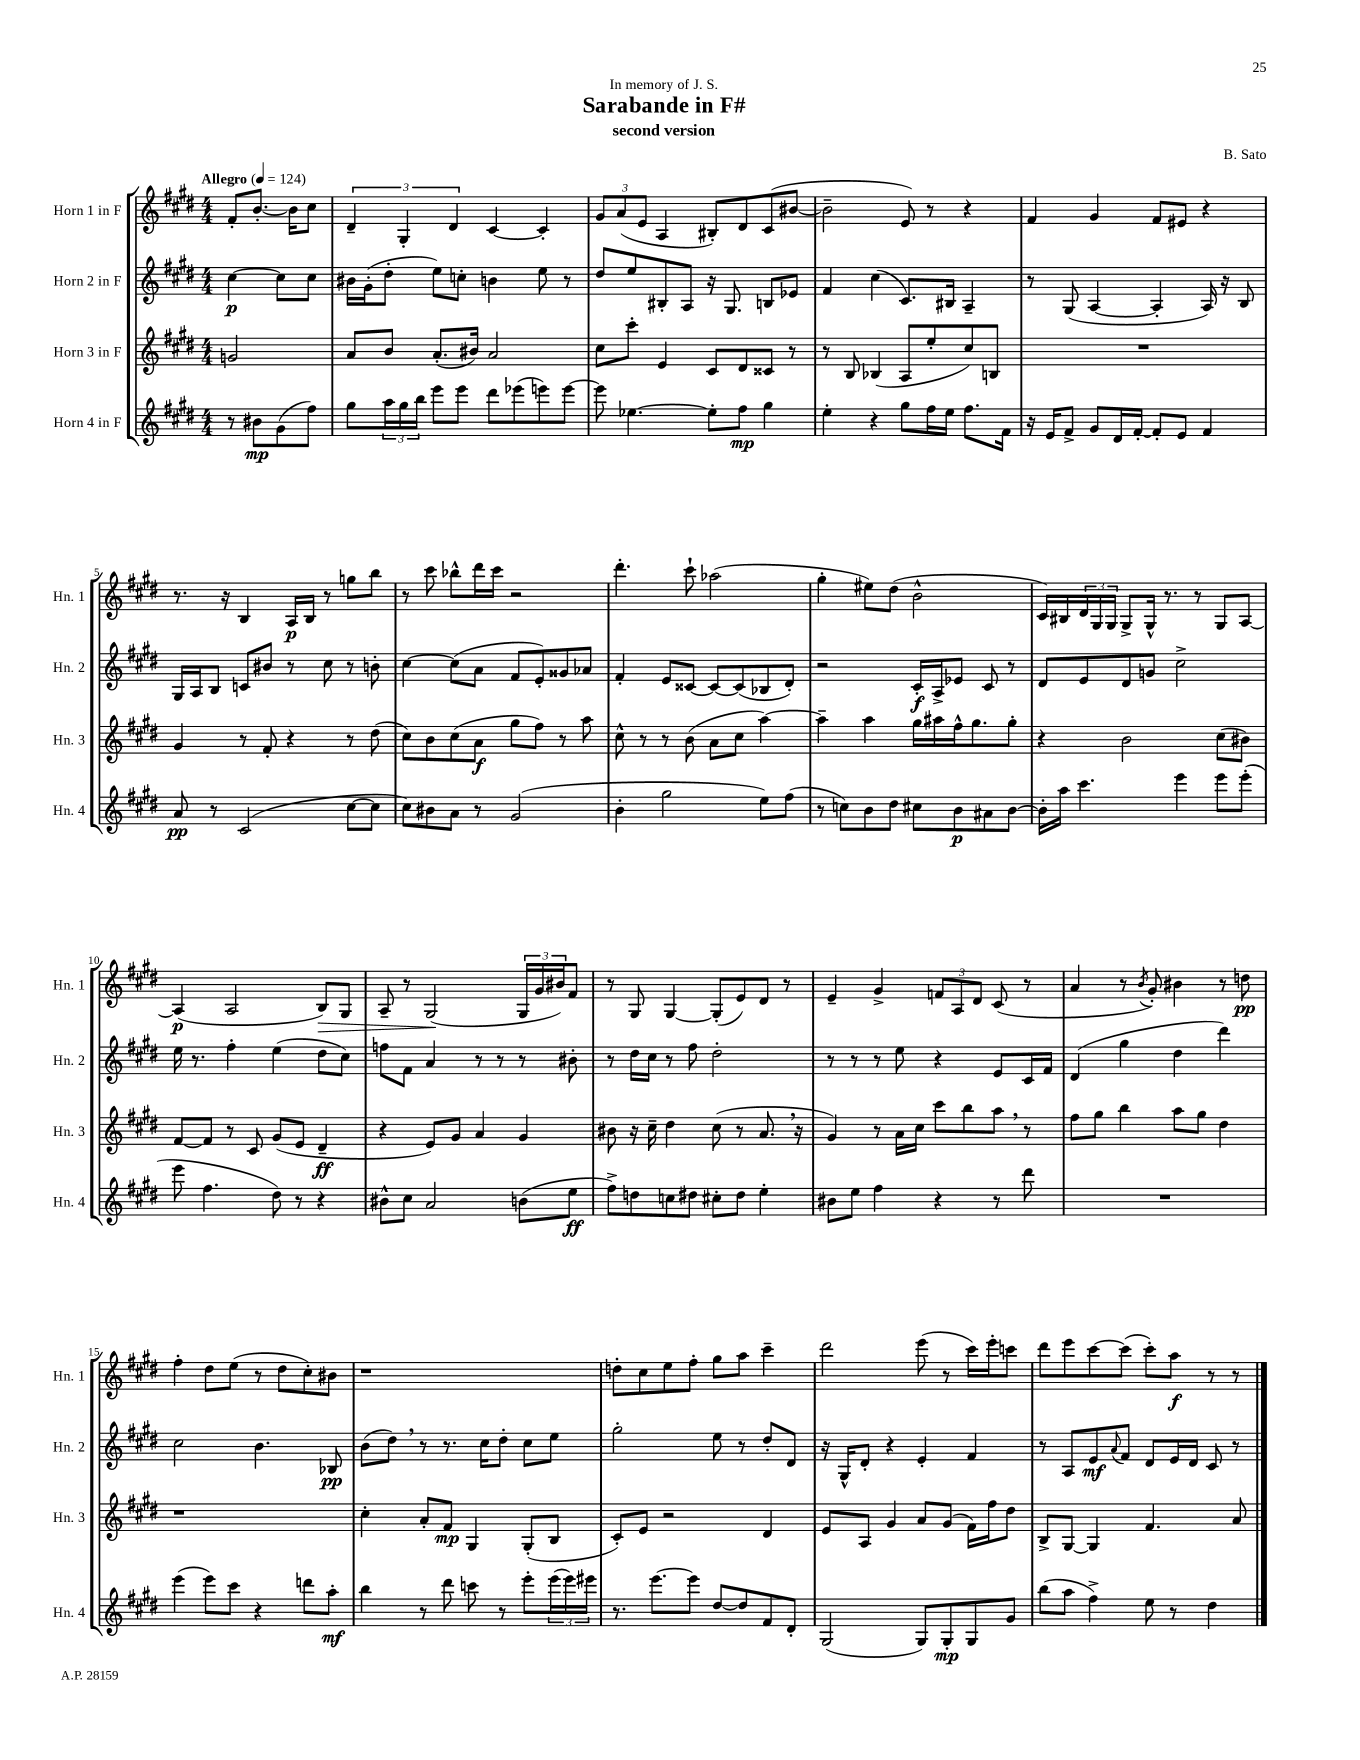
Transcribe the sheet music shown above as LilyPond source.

\header { title = "Sarabande in F#" composer = "B. Sato" subtitle = "second version" dedication = "In memory of J. S." }
<<
\new StaffGroup <<
\new Staff = "s0" \with { instrumentName = "Horn 1 in F" shortInstrumentName = "Hn. 1" } {
    \clef treble \key e \major \numericTimeSignature \time 4/4 \partial 2 \tempo "Allegro" 4 = 124
    fis'8-. b'8.~-. b'16 cis''8 |
    \tuplet 3/2 { dis'4-- gis4-. dis'4 } cis'4~ cis'4-. |
    \tuplet 3/2 { gis'8 a'8( e'8 } a4 bis8-.) dis'8 cis'8( bis'8~ |
    bis'2-- e'8) r8 r4 |
    fis'4 gis'4 fis'8 eis'8 r4 |
    r8. r16 b4 a16\p b16 r8 g''8 b''8 |
    r8 cis'''8 bes''8-^ dis'''16 cis'''16 r2 |
    dis'''4.-. cis'''8-! aes''2( |
    gis''4-. eis''8) dis''8( b'2-^ |
    cis'16) bis16 \tuplet 3/2 { dis'16 gis16 gis16 } gis8-> gis16-^ r8. r8 gis8 a8~ |
    a4\p( a2 b8\>) gis8 |
    a8-- r8 gis2\!( \tuplet 3/2 { gis16 gis'16 bis'16) } fis'8 |
    r8 gis8 gis4~ gis8-.( e'8) dis'8 r8 |
    e'4-- gis'4-> \tuplet 3/2 { f'8 a8 dis'8 } cis'8( r8 |
    a'4 r8 \acciaccatura { b'8 } gis'8-.) bis'4 r8 d''8\pp |
    fis''4-. dis''8 e''8( r8 dis''8 cis''8-.) bis'8 |
    r1 |
    d''8-. cis''8 e''8 fis''8-. gis''8 a''8 cis'''4-- |
    dis'''2 e'''8( r8 cis'''16) e'''16-. c'''8 |
    dis'''8 e'''8 cis'''8~ cis'''8( cis'''8-.) a''8\f r8 r8 \bar "|." |
}
\new Staff = "s1" \with { instrumentName = "Horn 2 in F" shortInstrumentName = "Hn. 2" } {
    \clef treble \key e \major \numericTimeSignature \time 4/4 \partial 2
    cis''4~\p cis''8 cis''8 |
    bis'16 gis'16-.( dis''8-. e''8) c''8-. b'4 e''8 r8 |
    dis''8 e''8 bis8-. a8 r16 gis8. b8 ees'8 |
    fis'4 cis''4( cis'8.) bis16 a4-- |
    r8 gis8( a4~ a4-. a16) r16 b8 |
    gis16 a16 b8 c'8 bis'8 r8 cis''8 r8 b'8-. |
    cis''4~ cis''8( a'8 fis'8 e'8-.) gisis'8 aes'8 |
    fis'4-. e'8 cisis'8~ cisis'8~ cisis'8( bes8 dis'8-.) |
    r2 cis'16-.\f a16-> ees'8 cis'8 r8 |
    dis'8 e'8 dis'8 g'8 cis''2-> |
    e''16 r8. fis''4-. e''4( dis''8 cis''8) |
    f''8 fis'8 a'4 r8 r8 r8 bis'8-. |
    r8 dis''16 cis''16 r8 fis''8 dis''2-. |
    r8 r8 r8 e''8 r4 e'8 cis'16 fis'16 |
    dis'4( gis''4 dis''4 dis'''4) |
    cis''2 b'4. bes8\pp |
    b'8( dis''8) \breathe r8 r8. cis''16 dis''8-. cis''8 e''8 |
    gis''2-. e''8 r8 dis''8-. dis'8 |
    r16 gis16-^ dis'8-. r4 e'4-. fis'4 |
    r8 a8 e'8\mf \appoggiatura { a'8 } fis'8 dis'8 e'16 dis'16 cis'8 r8 \bar "|." |
}
\new Staff = "s2" \with { instrumentName = "Horn 3 in F" shortInstrumentName = "Hn. 3" } {
    \clef treble \key e \major \numericTimeSignature \time 4/4 \partial 2
    g'2 |
    a'8 b'8 a'8.-.( bis'16) a'2 |
    cis''8 cis'''8-. e'4 cis'8 dis'8 cisis'8 r8 |
    r8 b8 bes4( a8 e''8-. cis''8) b8 |
    R1 |
    gis'4 r8 fis'8-. r4 r8 dis''8( |
    cis''8) b'8 cis''8( a'8\f gis''8 fis''8) r8 a''8 |
    cis''8-^ r8 r8 b'8( a'8 cis''8 a''4~) |
    a''4-- a''4 gis''16 ais''16 fis''16-^ gis''8. gis''8-. |
    r4 b'2 cis''8( bis'8) |
    fis'8~ fis'8 r8 cis'8 gis'8( e'8 dis'4--\ff |
    r4 e'8) gis'8 a'4 gis'4 |
    bis'8 r16 cis''16-- dis''4 cis''8( r8 a'8. \breathe r16 |
    gis'4) r8 a'16 cis''16 cis'''8 b''8 a''8 \breathe r8 |
    fis''8 gis''8 b''4 a''8 gis''8 dis''4 |
    r1 |
    cis''4-. a'8-. fis'8\mp gis4 gis8-.( b8 |
    cis'8-.) e'8 r2 dis'4 |
    e'8 a8 gis'4 a'8 gis'8( fis'16) fis''16 dis''8 |
    b8-> gis8~ gis4 fis'4. a'8 \bar "|." |
}
\new Staff = "s3" \with { instrumentName = "Horn 4 in F" shortInstrumentName = "Hn. 4" } {
    \clef treble \key e \major \numericTimeSignature \time 4/4 \partial 2
    r8 bis'8\mp gis'8( fis''8) |
    gis''8 \tuplet 3/2 { a''16 gis''16 b''16 } e'''8 e'''8 dis'''8 ees'''8( e'''8) e'''8~ |
    e'''8 ees''4.~ ees''8-. fis''8\mp gis''4 |
    e''4-. r4 gis''8 fis''16 e''16 fis''8. fis'16 |
    r16 e'16 fis'8-> gis'8 dis'16 fis'16~-. fis'8-. e'8 fis'4 |
    a'8\pp r8 cis'2( cis''8~ cis''8 |
    cis''8) bis'8 a'8 r8 gis'2( |
    b'4-. gis''2 e''8) fis''8( |
    r8 c''8) b'8 dis''8 cis''8 b'8\p ais'8 b'8~ |
    b'16-. a''16 cis'''4. e'''4 e'''8 e'''8-.( |
    e'''8 fis''4. dis''8) r8 r4 |
    bis'8-^ cis''8 a'2 b'8( e''8\ff |
    fis''8->) d''8 c''8 dis''8 cis''8-. dis''8 e''4-. |
    bis'8 e''8 fis''4 r4 r8 dis'''8 |
    R1 |
    e'''4( e'''8) cis'''8 r4 d'''8 a''8-.\mf |
    b''4 r8 dis'''8 c'''8 r8 e'''8-. \tuplet 3/2 { e'''16( e'''16) eis'''16 } |
    r8. e'''8.~ e'''8 dis''8~ dis''8 fis'8 dis'8-. |
    gis2( gis8) gis8-.\mp gis8 gis'8 |
    b''8( a''8 fis''4->) e''8 r8 dis''4 \bar "|." |
}
>>
>>
